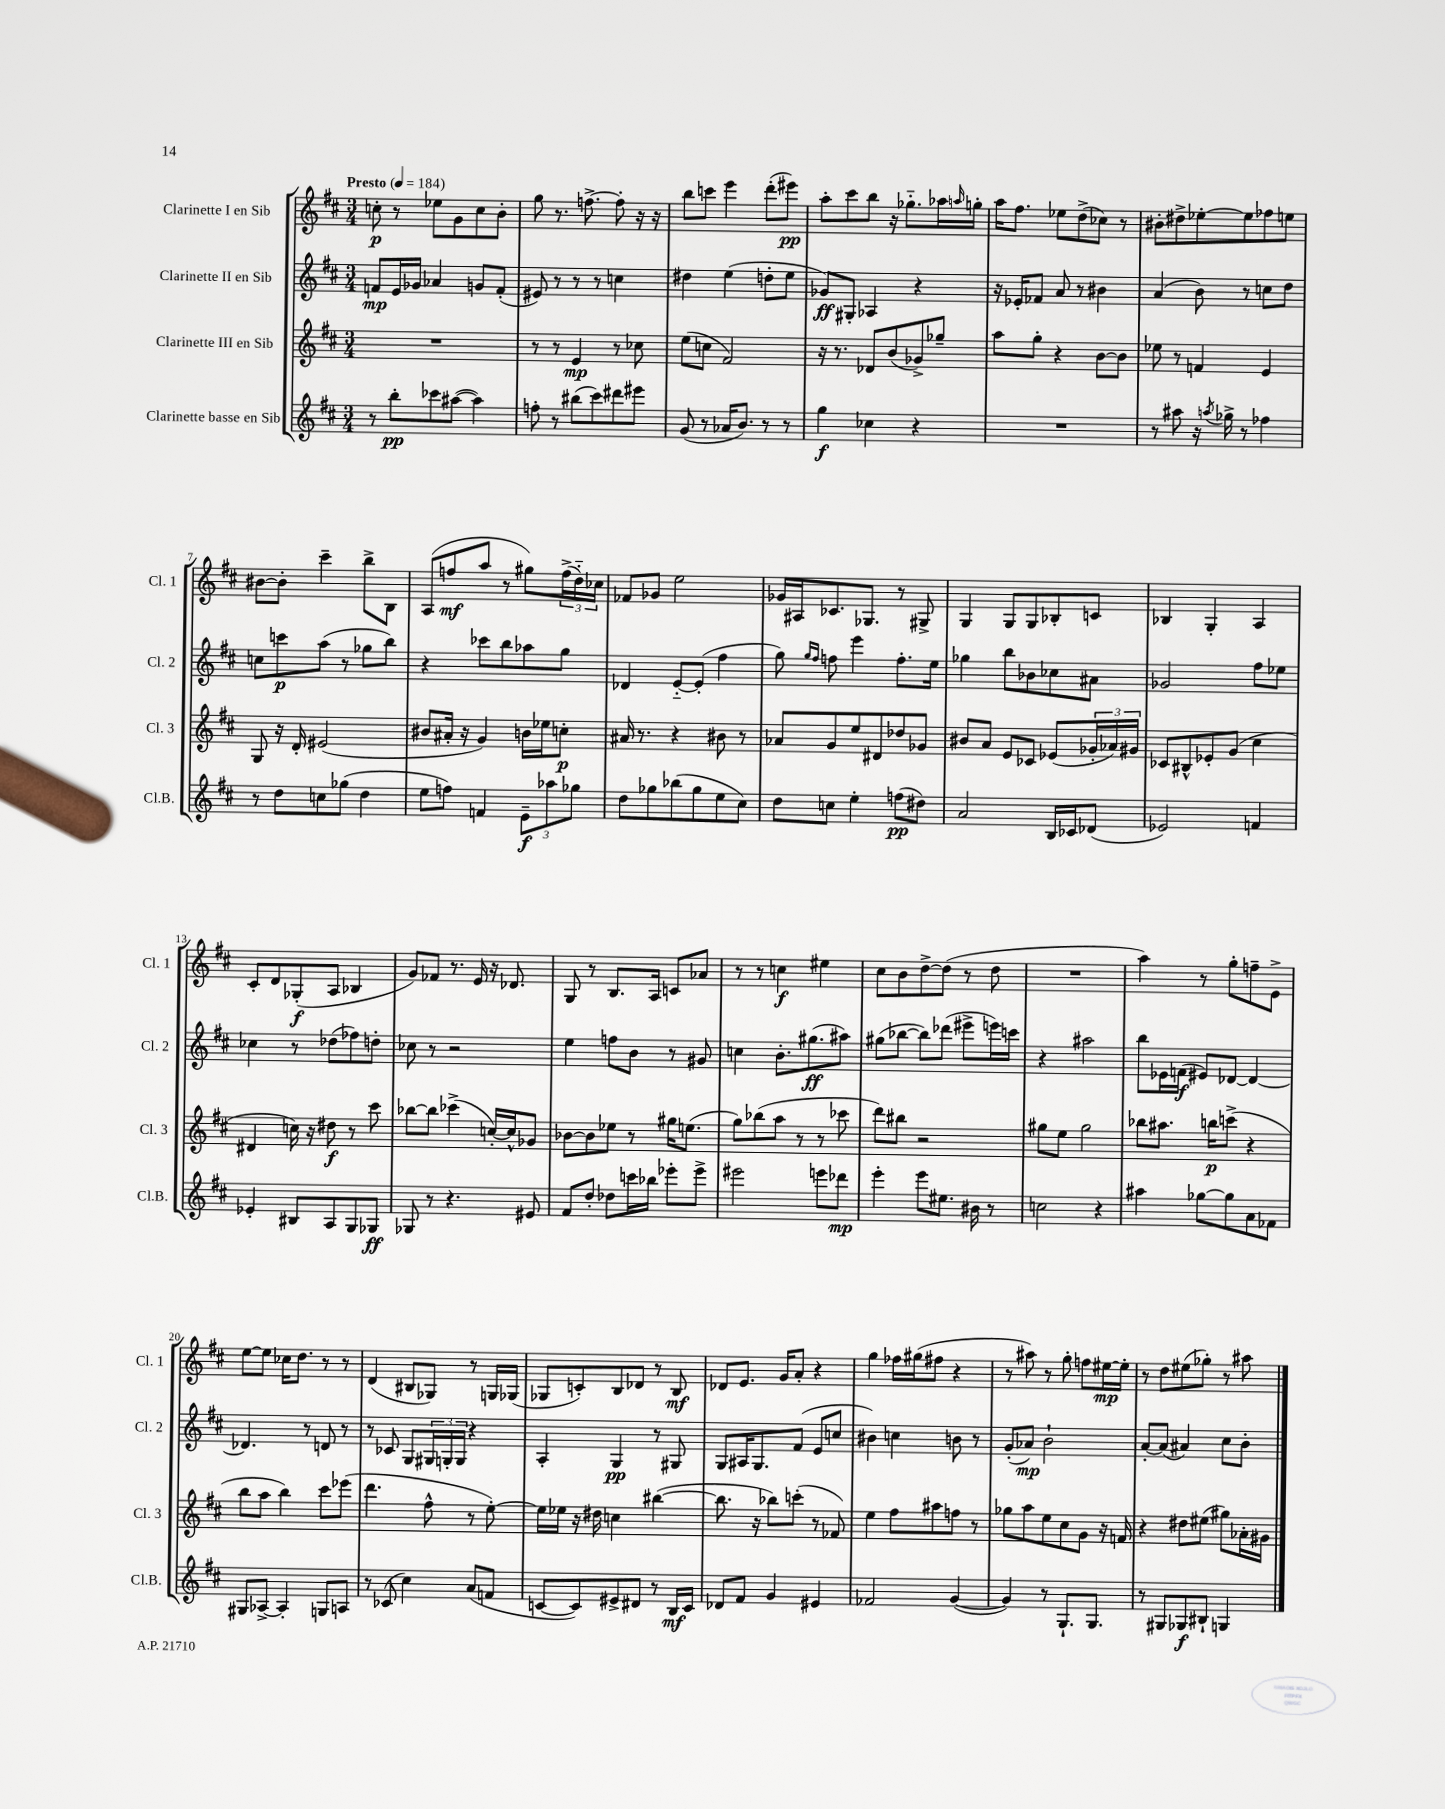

**kern	**dynam	**kern	**dynam	**kern	**dynam	**kern	**dynam
*part4	*part4	*part3	*part3	*part2	*part2	*part1	*part1
*staff4	*staff4	*staff3	*staff3	*staff2	*staff2	*staff1	*staff1
*I"Clarinette basse en Sib	*	*I"Clarinette III en Sib	*	*I"Clarinette II en Sib	*	*I"Clarinette I en Sib	*
*I'Cl.B.	*	*I'Cl. 3	*	*I'Cl. 2	*	*I'Cl. 1	*
*clefG2	*	*clefG2	*	*clefG2	*	*clefG2	*
*k[f#c#]	*	*k[f#c#]	*	*k[f#c#]	*	*k[f#c#]	*
*M3/4	*	*M3/4	*	*M3/4	*	*M3/4	*
*MM184	*	*MM184	*	*MM184	*	*MM184	*
=1	=1	=1	=1	=1	=1	=1	=1
!	!	!	!	!	!	!LO:TX:a:B:t=Presto	!
8r	.	2.r	.	8fn/L	mp	8ccn'\	p
8bb'\L	pp	.	.	16e/L	.	8r	.
.	.	.	.	16g-X/JJ	.	.	.
8ccc-X\	.	.	.	4a-X/	.	8ee-X\L	.
([8aa#X\J	.	.	.	.	.	8g\	.
4aa#\])	.	.	.	8gn/L	.	8cc\	.
.	.	.	.	(8f'/J	.	8b'\J	.
=2	=2	=2	=2	=2	=2	=2	=2
8ffn'\	.	8r	.	8e#X/)	.	8gg\	.
8r	.	8r	.	8r	.	8.r	.
(8bb#X\L	.	4e/	mp	8r	.	.	.
.	.	.	.	.	.	[8.ffn^\	.
8ccc#\)	.	.	.	8r	.	.	.
8ddd#X\	.	8r	.	4ccn\	.	8ff'\]	.
8eee#X\J	.	8cc-X\	.	.	.	16r	.
.	.	.	.	.	.	16r	.
=3	=3	=3	=3	=3	=3	=3	=3
(8g/	.	(8ee\L	.	4dd#X\	.	8bb\L	.
8r	.	8ccn\J	.	.	.	8cccn\J	.
16a-X/KL	.	2f#/)	.	(4ee\	.	4eee\	.
8.b/J)	.	.	.	.	.	.	.
8r	.	.	.	8ddn'\L	.	(8ddd'\L	.
8r	.	.	.	8ee\J	.	8eee#X\J)	pp
=4	=4	=4	=4	=4	=4	=4	=4
4gg\	f	16r	.	8g-X/L)	ff	8aa'\L	.
.	.	8.r	.	.	.	.	.
.	.	.	.	8G#X'/J	.	8ccc#\	.
4cc-X\	.	8d-X/L	.	4A-X/	.	8bb\J	.
.	.	(8b/	.	.	.	16r	.
.	.	.	.	.	.	8.gg-X\L	.
4r	.	8g-X^/)	.	4r	.	.	.
.	.	8gg-X~/J	.	.	.	16aa-X\L	.
.	.	.	.	.	.	16qqaan/	.
.	.	.	.	.	.	16ggn'\JJ	.
=5	=5	=5	=5	=5	=5	=5	=5
2.r	.	8aa\L	.	16r	.	16aa\KL	.
.	.	.	.	16e-X'/KL	.	8.ff#\J	.
.	.	8gg'\J	.	8f-X/J	.	.	.
.	.	4r	.	8a/	.	8ee-X\L	.
.	.	.	.	8r	.	(8dd^\	.
.	.	[8b\L	.	4b#X\	.	8cc-X\J)	.
.	.	8b\J]	.	.	.	8r	.
=6	=6	=6	=6	=6	=6	=6	=6
8r	.	8ee-X\	.	(4a/	.	8b#X'\L	.
8aa#X\	.	8r	.	.	.	8dd#X^\	.
16r	.	4fn/	.	8b\)	.	[8ee-X'\	.
8qaan/	.	.	.	.	.	.	.
16gg-X^\	.	.	.	.	.	.	.
8r	.	.	.	8r	.	8ee-\]	.
4ff-X\	.	4e/	.	8ccn\L	.	8ff-X\	.
.	.	.	.	8dd\J	.	8een\J	.
!!LO:LB:g=z
=7	=7	=7	=7	=7	=7	=7	=7
8r	.	8G/	.	8ccn\L	.	[8b#X\L	.
8dd\L	.	16r	.	8cccn\	p	8b#'\J]	.
.	.	16d'/	.	.	.	.	.
8ccn\	.	(2e#X/	.	(8aa\J	.	4ccc#~\	.
(8gg-X\J	.	.	.	8r	.	.	.
4dd\	.	.	.	8gg-X\L	.	8bb^\L	.
.	.	.	.	8bb\J)	.	8B\J	.
=8	=8	=8	=8	=8	=8	=8	=8
8ee\L	.	8b#X/L	.	4r	.	(8A/L	.
8ffn\J)	.	16a#X'/Jk	.	.	.	8ffn/	mf
.	.	16r	.	.	.	.	.
4fn/	.	4g/)	.	8ccc-X\L	.	8aa/J	.
.	.	.	.	8bb\	.	8r	.
12e~\L	f	16bn\LL	.	8aa-X\	.	8gg#X\L)	.
.	.	16ee-X\J	.	.	.	.	.
12aa-X\	.	.	.	.	.	.	.
.	.	8ccn'\J	p	8gg\J	.	(24ff^\L	.
12gg-X\J	.	.	.	.	.	24dd\)	.
.	.	.	.	.	.	24cc-X\JJ	.
=9	=9	=9	=9	=9	=9	=9	=9
8dd\L	.	16a#X/	.	4d-X/	.	8f-X/L	.
.	.	8.r	.	.	.	.	.
8gg-X\	.	.	.	.	.	8g-X/J	.
(8bb-X\	.	4r	.	[8e/L	.	2ee\	.
8gg-\	.	.	.	(8e'/J]	.	.	.
8ee\	.	8b#X\	.	4ff#\	.	.	.
8cc#\J)	.	8r	.	.	.	.	.
=10	=10	=10	=10	=10	=10	=10	=10
8dd\L	.	8a-X/L	.	8gg\)	.	16g-X/LL	.
.	.	.	.	.	.	16A#X/J	.
.	.	.	.	16qqgg/LL	.	.	.
.	.	.	.	16qqff#/JJ	.	.	.
8ccn\J	.	8g/	.	8ffn\	.	8.c-X/	.
4ee'\	.	8ee/	.	4eee\	.	.	.
.	.	.	.	.	.	8.G-X/J	.
.	.	8d#X/	.	.	.	.	.
(8ffn\L	pp	8dd-X/	.	8.ff'\L	.	8r	.
8dd#X\J)	.	8g-X/J	.	.	.	8G#X^/	.
.	.	.	.	16ee\Jk	.	.	.
=11	=11	=11	=11	=11	=11	=11	=11
2a/	.	8b#X/L	.	4gg-X\	.	4G/	.
.	.	8a/J	.	.	.	.	.
.	.	8e/L	.	8bb\L	.	8G/L	.
.	.	8c-X/J	.	8b-X\	.	8G/	.
16B/LL	.	(8e-X/L	.	8cc-X\	.	8B-X'/	.
16c-X/J	.	.	.	.	.	.	.
(8d-X/J	.	24g-X'/L	.	8a#X\J	.	8cn/J	.
.	.	24a-X/)	.	.	.	.	.
.	.	24g#X/JJ	.	.	.	.	.
=12	=12	=12	=12	=12	=12	=12	=12
2e-X/)	.	8c-X/L	.	2g-X/	.	4B-X/	.
.	.	8B#X^^/	.	.	.	.	.
.	.	8e-X'/	.	.	.	4G'/	.
.	.	(8g/J	.	.	.	.	.
4fn/	.	4cc#\	.	8ff#\L	.	4A/	.
.	.	.	.	8ee-X\J	.	.	.
!!LO:LB:g=z
=13	=13	=13	=13	=13	=13	=13	=13
4e-X'/	.	4d#X/	.	4cc-X\	.	8c#'/L	.
.	.	.	.	.	.	8d/	.
8B#X/L	.	16ccn\)	.	8r	.	(8G-X'/	f
.	.	16r	.	.	.	.	.
8A/	.	8dd#X\	f	(8dd-X\L	.	8A/J	.
8G/	.	8r	.	8ff-X\)	.	4B-X/	.
8G-X/J	ff	8ccc#\	.	8ddn'\J	.	.	.
=14	=14	=14	=14	=14	=14	=14	=14
8G-X/	.	[8bb-X\L	.	8cc-X\	.	8g/L)	.
8r	.	8bb-\J]	.	8r	.	8f-X/J	.
4.r	.	(4ccc-X^\	.	2r	.	8.r	.
.	.	.	.	.	.	16e/	.
.	.	[16ccn'/LL)	.	.	.	16r	.
.	.	16cc^^/J]	.	.	.	8.d-X/	.
8e#X/	.	8g-X/J	.	.	.	.	.
=15	=15	=15	=15	=15	=15	=15	=15
8f#/L	.	[8b-X\L	.	4ee\	.	8G/	.
8dd'/J	.	8b-\]	.	.	.	8r	.
8dd-X\L	.	8ee-X\J	.	8ffn\L	.	8.B/L	.
16cccn\L	.	8r	.	8b\J	.	.	.
16bb-X\JJ	.	.	.	.	.	16A/Jk	.
8eee-X'\L	.	16gg#X\KL	.	8r	.	8cn/L	.
.	.	(8.een\J	.	.	.	.	.
8eee-^\J	.	.	.	8g#X/	.	8a-X/J	.
=16	=16	=16	=16	=16	=16	=16	=16
2eee#X\	.	8gg\L)	.	4ccn\	.	8r	.
.	.	(8bb-X\	.	.	.	8r	.
.	.	8aa\J	.	8.b'\L	.	4ccn\	f
.	.	8r	.	.	.	.	.
.	.	.	.	(8.gg#X\	ff	.	.
8eeen\L	.	8r	.	.	.	4ee#X\	.
8ddd-X\J	mp	8ccc-X\	.	8aa#X\J)	.	.	.
=17	=17	=17	=17	=17	=17	=17	=17
4eee'\	.	8ddd\L)	.	(8gg#X\L	.	8cc#\L	.
.	.	8bb#X\J	.	[8bb-X\J	.	8b\	.
8eee\L	.	2r	.	8bb-\L])	.	[8dd^\	.
8.ee#X\J	.	.	.	(8ddd-X\J	.	(8dd\J]	.
.	.	.	.	8eee#X^\L	.	8r	.
16b#X\	.	.	.	.	.	.	.
8r	.	.	.	16eeen\L)	.	8dd\	.
.	.	.	.	16cccn\JJ	.	.	.
=18	=18	=18	=18	=18	=18	=18	=18
2ccn\	.	8gg#X\L	.	4r	.	2.r	.
.	.	8ee\J	.	.	.	.	.
.	.	2gg#\	.	2aa#X\	.	.	.
4r	.	.	.	.	.	.	.
=19	=19	=19	=19	=19	=19	=19	=19
4aa#X\	.	8bb-X\L	.	8bb\L	.	4aa\)	.
.	.	8.aa#X\J	.	16e-X\L	.	.	.
.	.	.	.	(16fn\JJ	f	.	.
[8gg-X\L	.	.	.	8e#X/L)	.	8r	.
.	.	16bbn\KL	p	.	.	.	.
8gg-\]	.	(8cccn^\J	.	[8d-X/J	.	8gg'\L	.
8a\	.	4r	.	4d-/_	.	8ffn~\	.
8f-X\J	.	.	.	.	.	8e^\J	.
!!LO:LB:g=z
=20	=20	=20	=20	=20	=20	=20	=20
8G#X/L	.	8bb\L	.	4.d-X/]	.	[8ee\L	.
[8A-X^/J	.	8aa\J	.	.	.	8ee\J]	.
4A-'/]	.	4bb\)	.	.	.	16cc-X\KL	.
.	.	.	.	.	.	8.dd\J	.
.	.	.	.	8r	.	.	.
8Gn/L	.	8ccc#\L	.	8dn/	.	8r	.
8An/J	.	(8eee-X\J	.	8r	.	8r	.
=21	=21	=21	=21	=21	=21	=21	=21
8r	.	4.ddd\	.	8r	.	(4d/	.
(8c-X/	.	.	.	8c-X/	.	.	.
4cc#\)	.	.	.	8G/L	.	8B#X/L	.
.	.	8ff#^^\	.	24G#X/L	.	8G-X/J)	.
.	.	.	.	24Gn'/	.	.	.
.	.	.	.	24G/JJ	.	.	.
(8a/L	.	8r	.	4r	.	8r	.
8fn/J	.	[8ee'\)	.	.	.	16Gn/LL	.
.	.	.	.	.	.	(16G-X/JJ	.
=22	=22	=22	=22	=22	=22	=22	=22
[8cn/L	.	16ee\LL]	.	4A'/	.	8G-X/L	.
.	.	16ee-X\JJ	.	.	.	.	.
8c/])	.	16r	.	.	.	8cn'/)	.
.	.	16dd#X\	.	.	.	.	.
8e#X^/	.	4ccn\	.	4G/	pp	8B/	.
8d#X/J	.	.	.	.	.	8d-X/J	.
8r	.	([4bb#X\	.	8r	.	8r	.
16B/LL	mf	.	.	8G#X/	.	8B/	mf
16c/JJ	.	.	.	.	.	.	.
=23	=23	=23	=23	=23	=23	=23	=23
8d-X/L	.	8.bb#\]	.	8G/L	.	8d-X/L	.
8f#/J	.	.	.	16A#X/K	.	8.e/J	.
.	.	16r	.	8.G/	.	.	.
4g/	.	8bb-X\L)	.	.	.	.	.
.	.	.	.	.	.	16g/KL	.
.	.	(8cccn'\J	.	(8f#/J	.	8a'/J	.
4e#X/	.	8r	.	8e/L	.	4r	.
.	.	8f-X/)	.	8ccn/J	.	.	.
=24	=24	=24	=24	=24	=24	=24	=24
2f-X/	.	4ee\	.	4b#X\)	.	4gg\	.
.	.	8ff#\L	.	4ccn\	.	16ff-X\LL	.
.	.	.	.	.	.	(16gg#X\J	.
.	.	8aa#X\	.	.	.	8ff#X\J	.
([4g/	.	8ffn\J	.	8bn\	.	4r	.
.	.	8r	.	8r	.	.	.
=25	=25	=25	=25	=25	=25	=25	=25
4g/])	.	8gg-X\L	.	(8g'/L	.	8r	.
.	.	8aa\	.	8a-X/J)	mp	8aa#X\)	.
8r	.	8ee\	.	2b`\	.	8r	.
8.G`/L	.	8cc#\	.	.	.	8gg'\	.
.	.	8g\J	.	.	.	8ffn\L	.
8.G/J	.	.	.	.	.	.	.
.	.	16r	.	.	.	[16ee#X\L	mp
.	.	16fn/	.	.	.	16ee#'\JJ]	.
=26	=26	=26	=26	=26	=26	=26	=26
8r	.	4r	.	[8a'/L	.	8r	.
8G#X/L	.	.	.	(8a/J]	.	8dd\L	.
8G-X/	f	8dd#X\L	.	4a#X/)	.	(8ee#X\	.
8B#X`/J	.	(8ee#X\J	.	.	.	8gg-X'\J)	.
4Gn/	.	8gg#X\L)	.	8cc#\L	.	8r	.
.	.	16a-X'\L	.	8b'\J	.	8aa#X\	.
.	.	16g#X\JJ	.	.	.	.	.
==	==	==	==	==	==	==	==
*-	*-	*-	*-	*-	*-	*-	*-
